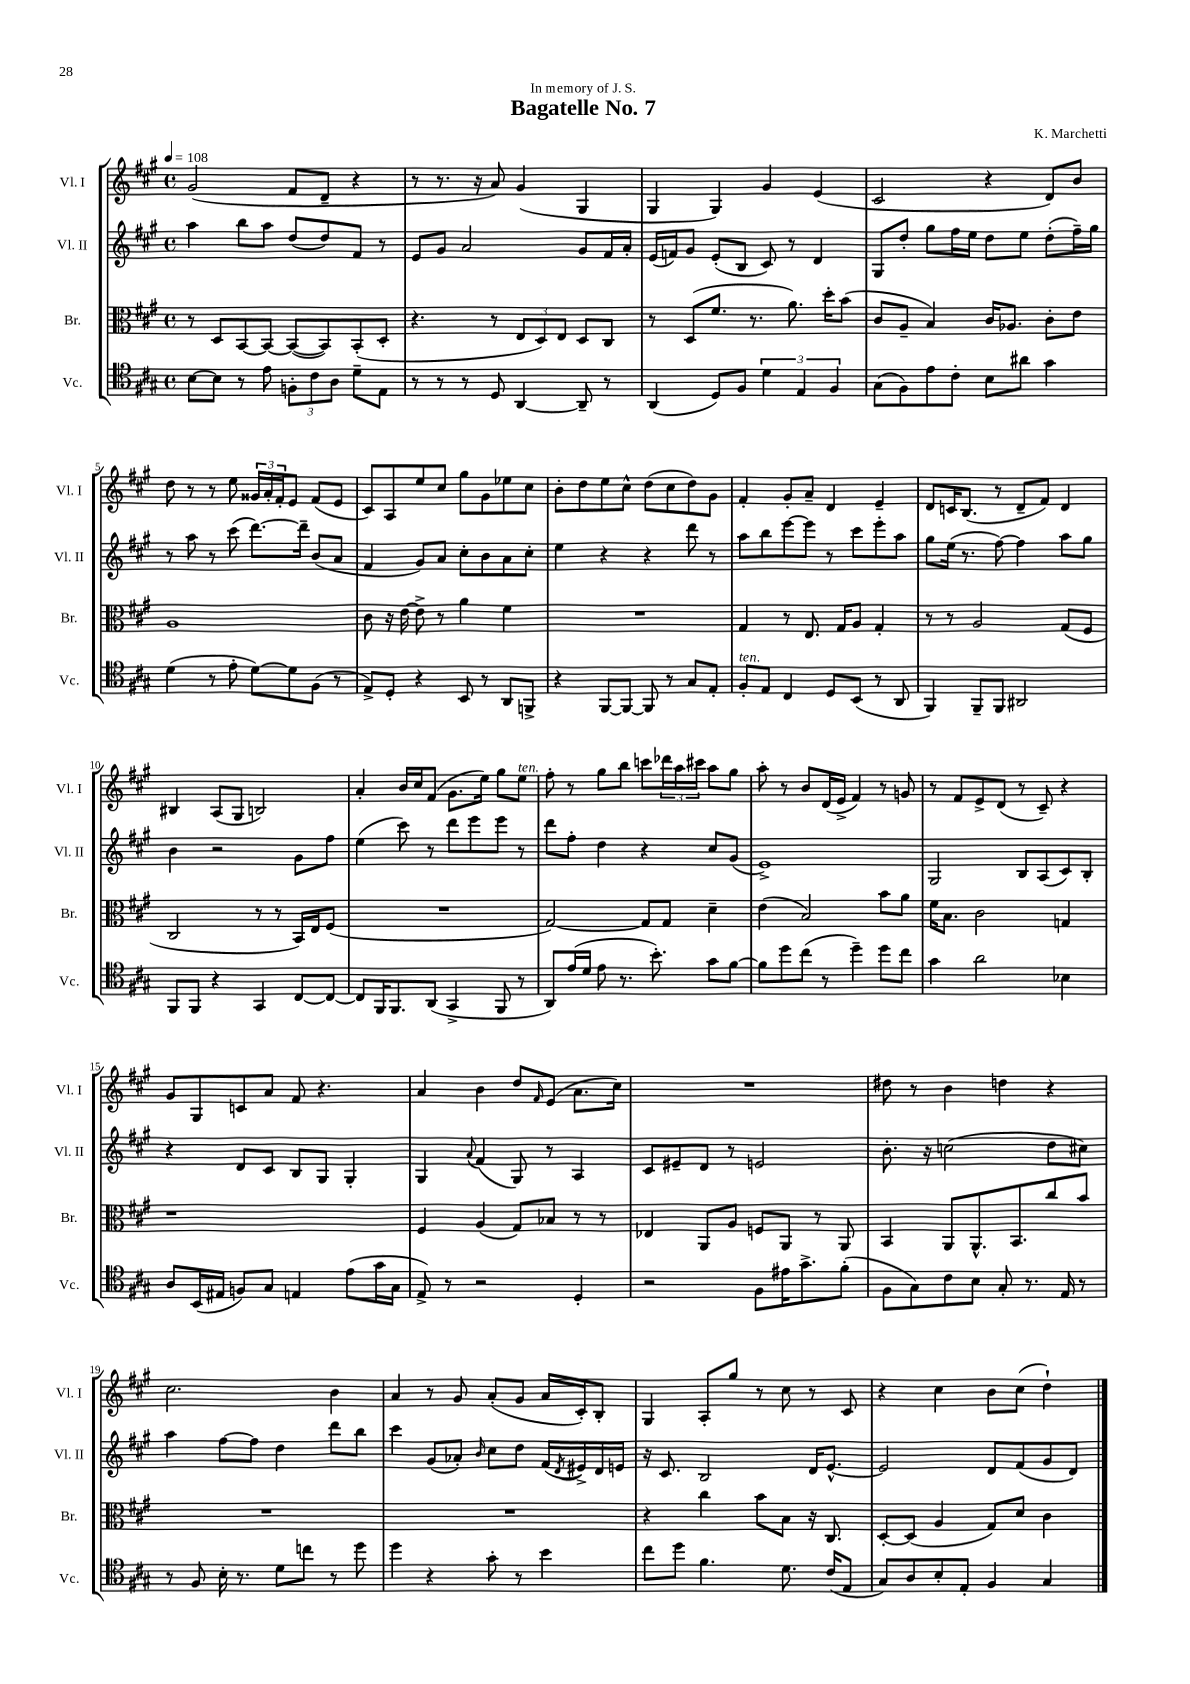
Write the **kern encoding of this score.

**kern	**kern	**kern	**kern
*part4	*part3	*part2	*part1
*staff4	*staff3	*staff2	*staff1
*I"Vc.	*I"Br.	*I"Vl. II	*I"Vl. I
*I'Vc.	*I'Br.	*I'Vl. II	*I'Vl. I
*clefC4	*clefC3	*clefG2	*clefG2
*k[f#c#g#]	*k[f#c#g#]	*k[f#c#g#]	*k[f#c#g#]
*M4/4	*M4/4	*M4/4	*M4/4
*met(c)	*met(c)	*met(c)	*met(c)
*MM108	*MM108	*MM108	*MM108
=1	=1	=1	=1
[8B\L	8r	4aa\	(2g#/
8B\J]	8D/L	.	.
8r	[8BB/	8bb\L	.
8e\	8BB/J_	8aa\J	.
12Fn'\L	(8BB/L_	(8dd/L	8f#/L
12c#\	.	.	.
.	8BB/])	8dd/)	8d~/J
12A\J	.	.	.
8d~\L	(8BB'/	8f#/J	4r
8E\J	8D'/J	8r	.
=2	=2	=2	=2
8r	4.r	8e/L	8r
8r	.	8g#/J	8.r
8r	.	2a/	.
.	.	.	16r
8D/	8r	.	8a/)
[4AA/	12E/L	.	(4g#/
.	12D/)	.	.
.	12E/J	.	.
8AA~/]	8D/L	8g#/L	4G#/
8r	8C#/J	16f#/L	.
.	.	16a'/JJ	.
=3	=3	=3	=3
(4AA/	8r	(16e/LL	4G#/
.	.	16fn/J)	.
.	(8D/L	8g#/J	.
8D/L)	8.f#/J	(8e'/L	4G#/)
8F#/J	.	8B/J	.
.	8.r	.	.
6d\	.	8c#/)	4g#/
.	8.a\)	8r	.
6E/	.	.	.
.	.	4d/	(4e/
.	16dd'\KL	.	.
6F#/	.	.	.
.	(8b\J	.	.
=4	=4	=4	=4
(8G#\L	8c#/L	8G#/L	2c#/
8F#\)	8A~/J	8dd'/J	.
8e\	4B/)	8gg#\L	.
8c#'\J	.	16ff#\L	.
.	.	16ee\JJ	.
8B\L	16c#/KL	8dd\L	4r
.	8.A-X/J	.	.
8a#X\J	.	8ee\J	.
4g#\	8c#'\L	(8dd'\L	8d/L)
.	8e\J	16ff#~\L)	8b/J
.	.	16gg#\JJ	.
!!LO:LB:g=z
=5	=5	=5	=5
(4d\	1A	8r	8dd\
.	.	8aa\	8r
8r	.	8r	8r
8e'\	.	(8ccc#\	8ee\
[8d\L)	.	[8.ddd\L)	24g##X/LL
.	.	.	24a'/
.	.	.	24f#'/J
8d\]	.	.	8e/J
.	.	16ddd~\Jk]	.
(8F#\J	.	(8b/L	(8f#/L
8r	.	8a/J	8e/J
=6	=6	=6	=6
8E^/L)	8c#\	4f#/	8c#/L)
8D'/J	16r	.	8A/
.	[16e\	.	.
4r	8e^\]	8g#/L)	8ee/
.	8r	8a/J	8cc#/J
8BB/	4a\	8cc#'\L	8gg#\L
8r	.	8b\	8g#\
8AA/L	4f#\	8a\	8ee-X\
8FFn^/J	.	8cc#'\J	8cc#\J
=7	=7	=7	=7
4r	1r	4ee\	8b'\L
.	.	.	8dd\
[8FF#/L	.	4r	8ee\
8FF#/J_	.	.	8cc#^^\J
8FF#/]	.	4r	(8dd\L
8r	.	.	8cc#\
8G#/L	.	8ddd\	8dd\)
8E'/J	.	8r	8g#\J
=8	=8	=8	=8
!LO:TX:a:i:t=ten.	!	!	!
8F#'/L	4G#/	8aa\L	4f#'/
8E/J	.	8bb\	.
4C#/	8r	[8eee\	8g#'/L
.	8.E/	8eee\J]	8a~/J
8D/L	.	8r	4d/
.	16G#/KL	.	.
(8BB/J	8A/J	8ccc#\L	.
8r	4G#'/	8eee'\	4e~/
8AA/	.	8aa\J	.
=9	=9	=9	=9
4FF#/)	8r	8gg#\L	8d/L
.	8r	(16ee\Jk	16cn/K
.	.	8.r	(8.B/J
8FF#~/L	2A/	.	.
8FF#/J	.	[8ff#\)	8r
2AA#X/	.	4ff#\]	8d~/L
.	.	.	8f#/J)
.	(8G#/L	8aa\L	4d/
.	8F#/J	8gg#\J	.
!!LO:LB:g=z
=10	=10	=10	=10
8FF#/L	2C#/	4b\	4B#X/
8FF#/J	.	.	.
4r	.	2r	(8A/L
.	.	.	8G#/J
4GG#/	8r	.	2Bn/)
.	8r	.	.
[8C#/L	16BB/LL)	8g#\L	.
.	16E/J	.	.
8C#/J_	(8F#/J	8ff#\J	.
=11	=11	=11	=11
8C#/L]	1r	(4ee\	4a'/
16FF#/K	.	.	.
8.FF#/	.	.	.
.	.	8ccc#\)	16b/LL
.	.	.	16cc#/J
(8AA/J	.	8r	(8f#/J
4GG#^/	.	8ddd\L	8.g#\L
.	.	8eee\	.
.	.	.	16ee\Jk)
8FF#/	.	8eee\J	8gg#\L
!	!	!	!LO:TX:a:i:t=ten.
8r	.	8r	8ee\J
=12	=12	=12	=12
8AA/L)	[2G#/)	8ddd\L	8ff#'\
(16e/L	.	8ff#'\J	8r
16d/JJ	.	.	.
8e\	.	4dd\	8gg#\L
8.r	.	.	8bb\J
.	8G#/L]	4r	8cccn\L
8.b'\)	.	.	.
.	8G#/J	.	24ddd-X\L
.	.	.	24aa\
.	.	.	24ccc#X\JJ
8g#\L	4d~\	8cc#/L	8aa\L
[8f#\J	.	(8g#/J	8gg#\J
=13	=13	=13	=13
8f#\L]	(4e\	1e^)	8aa'\
8dd\	.	.	8r
(8cc#\J	2B/)	.	8b/L
8r	.	.	(16d/L
.	.	.	16e^/JJ
4dd~\)	.	.	4f#/)
8dd\L	8b\L	.	8r
8cc#\J	8a\J	.	8gn/
=14	=14	=14	=14
4g#\	16f#\KL	2G#/	8r
.	8.B\J	.	.
.	.	.	8f#/L
2a\	2c#\	.	8e^/
.	.	.	(8d/J
.	.	8B/L	8r
.	.	(8A/	8c#~/)
4B-X\	4Gn/	8c#/)	4r
.	.	8B'/J	.
!!LO:LB:g=z
=15	=15	=15	=15
8A/L	1r	4r	8g#/L
(16BB/L	.	.	8G#/
16E#X/JJ	.	.	.
8Fn/L)	.	8d/L	8cn/
8G#/J	.	8c#/J	8a/J
4En/	.	8B/L	8f#/
.	.	8G#/J	4.r
(8e\L	.	4G#'/	.
16g#\L	.	.	.
16G#\JJ	.	.	.
=16	=16	=16	=16
8E^/)	4F#/	4G#/	4a/
8r	.	.	.
.	.	8qqa/	.
2r	(4A/	(4f#/	4b\
.	8G#/L)	8G#/)	8dd/L
.	.	.	16qqf#/
.	8B-X/J	8r	(8e/J
4D'/	8r	4A/	8.a\L
.	8r	.	.
.	.	.	16cc#\Jk)
=17	=17	=17	=17
2r	4E-X/	8c#/L	1r
.	.	8e#X~/	.
.	8AA/L	8d/J	.
.	8A/J	8r	.
8F#\L	8Fn/L	2en/	.
16e#X\K	8AA/J	.	.
8.g#^\	.	.	.
.	8r	.	.
(8f#'\J	8AA/	.	.
=18	=18	=18	=18
8F#\L	4BB/	8.b'\	8dd#X\
8G#\)	.	.	8r
.	.	16r	.
8c#\	8AA/L	(2ccn\	4b\
8B\J	8.AA^^/	.	.
8G#'/	.	.	4ddn\
.	8.BB/	.	.
8.r	.	.	.
.	8cc#/	8dd\L	4r
16E/	.	.	.
8r	8b/J	8cc#X\J)	.
!!LO:LB:g=z
=19	=19	=19	=19
8r	1r	4aa\	2.cc#\
8F#/	.	.	.
16B'\	.	[8ff#\L	.
8.r	.	.	.
.	.	8ff#\J]	.
8d\L	.	4dd\	.
8ccn\J	.	.	.
8r	.	8ddd\L	4b\
8dd\	.	8bb\J	.
=20	=20	=20	=20
4dd\	1r	4ccc#\	4a/
4r	.	(8g#/L	8r
.	.	8a-X'/J)	8g#/
.	.	16qqb/	.
8g#'\	.	8cc#\L	(8a'/L
8r	.	8dd\J	8g#/J
4b\	.	(16f#/LL	16a/LL
.	.	8qd/	.
.	.	16e#X^/)	16c#'/J)
.	.	16d/	8B'/J
.	.	16en/JJ	.
=21	=21	=21	=21
8cc#\L	4r	16r	4G#/
.	.	8.c#/	.
8dd\J	.	.	.
4.f#\	4cc#\	2B/	8A'/L
.	.	.	8gg#/J
.	8b\L	.	8r
8.d\	8B\J	.	8cc#\
.	16r	16d/KL	8r
(16c#/KL	8.C#/	[8.e^^/J	.
8E/J	.	.	8c#/
=22	=22	=22	=22
8G#/L)	[8D'/L	2e/]	4r
8A/	(8D/J]	.	.
8B'/	4A/	.	4cc#\
8E'/J	.	.	.
4F#/	8G#/L)	8d/L	8b\L
.	8d/J	(8f#/	(8cc#\J
4G#/	4c#\	8g#/	4dd`\)
.	.	8d/J)	.
==	==	==	==
*-	*-	*-	*-
